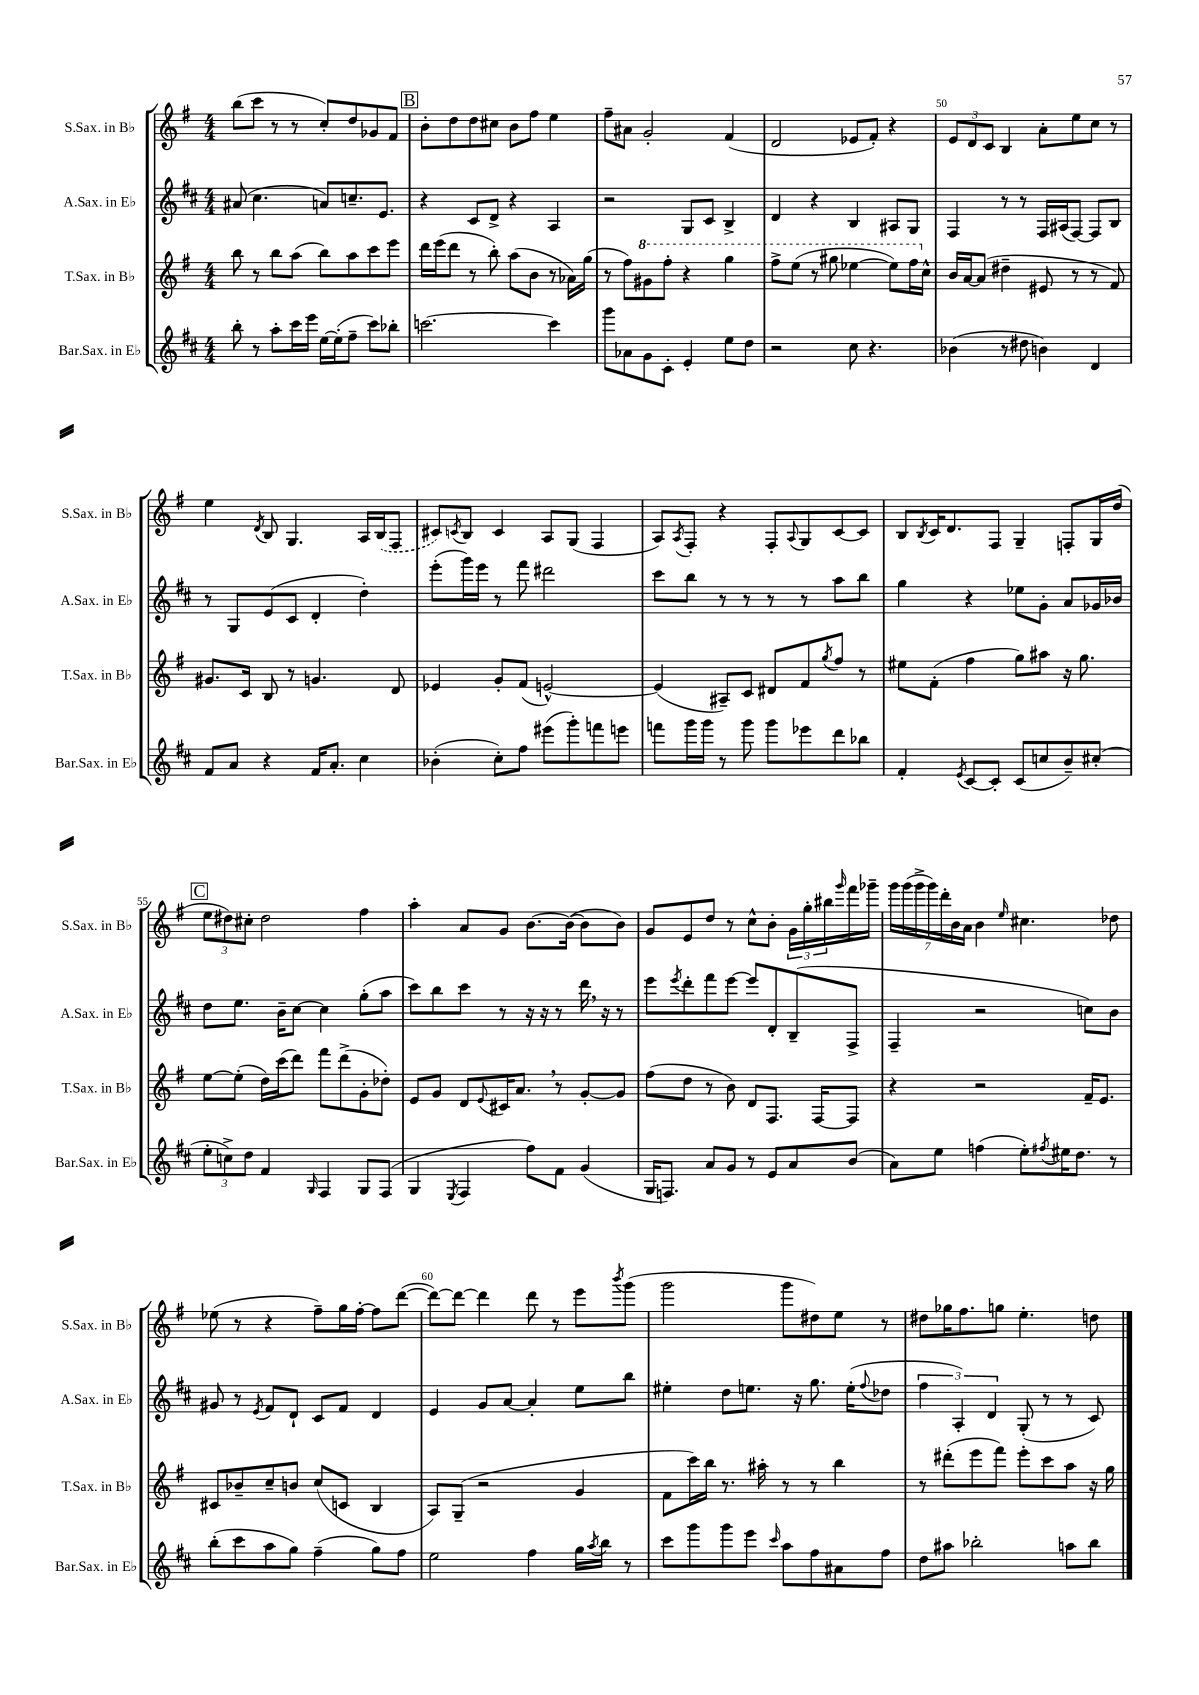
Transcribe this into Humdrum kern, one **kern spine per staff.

**kern	**kern	**kern	**kern
*staff4	*staff3	*staff2	*staff1
*clefG2	*clefG2	*clefG2	*clefG2
*k[f#c#]	*k[f#]	*k[f#c#]	*k[f#]
*M4/4	*M4/4	*M4/4	*M4/4
8bb'\	8bb\	(8a#/	(8bb\L
8r	8r	4.cc#\	8ccc\J
8aa'\L	8bb\L	.	8r
16ccc#\L	(8aa\J	.	8r
16eee\JJ	.	.	.
[16ee\LL	8bb\L)	8a/L)	8cc'/L)
(16ee'\]J	.	.	.
8ff#~\J	8aa\	8.cc~/	8dd/
8ccc#\L)	8ccc\	.	8g-/
.	.	8.e/J	.
8bb-'\J	8eee\J	.	8f#/J
=	=	=	=
[2.ccc\	16ddd\LL	4r	8b'\L
.	(16eee\J	.	.
.	8ddd\J	.	8dd\
.	8r	8c#/L	8dd\
.	8bb'\)	8d^/J	8cc#\J
.	(8aa\L	4r	8b\L
.	8b\J	.	8ff#\J
4ccc\]	8r	4A/	4ee\
.	16a-\LL)	.	.
.	(16gg\JJ	.	.
=	=	=	=
8ggg\L	8r	2r	8ff#~\L
8a-\	8ff#\L)	.	8a#\J
8g\	8gg#\	.	2g'/
8c#'\J	8fff#'\J	.	.
4e'/	4r	8G/L	.
.	.	8c#/J	.
8ee\L	4ggg\	4B^/	(4f#/
8dd\J	.	.	.
=	=	=	=
2r	8fff#^\L	4d/	2d/
.	(8eee\J	.	.
.	8r	4r	.
.	8ggg#\	.	.
8cc#\	[4eee-\	4B/	8e-/L
4.r	.	.	8f#'/J)
.	8eee-\]L)	8A#/L	4r
.	16fff#\L	8G/J	.
.	16cc^^\JJ	.	.
=	=	=	=
(4b-\	16b/LL	4F#/	12e/L
.	[16a/J	.	.
.	.	.	12d/
.	(8a/]J	.	.
.	.	.	12c/J
8r	4dd#~\	8r	4B/
8dd#\	.	8r	.
4b\)	8e#/	16F#/LL	8a'\L
.	.	(16A#/J	.
.	8r	[8F#/J)	8ee\
4d/	8r	8F#/]L	8cc\J
.	8f#/)	8B/J	8r
=	=	=	=
8f#/L	8.g#/L	8r	4ee\
8a/J	.	8G/L	.
.	16c/Jk	.	.
.	.	.	8qd/
4r	8B/	(8e/	8B/
.	8r	8c#/J	4.G/
16f#/LK	4.g/	4d'/	.
8.a'/J	.	.	.
4cc#\	.	4dd'\)	16A/LL
.	.	.	(16B/J
.	8d/	.	8F#/J
=	=	=	=
(4b-'\	4e-/	(8eee'\L	8c#/L)
.	.	.	8qc/
.	.	16ggg\L)	8B/J
.	.	16eee\JJ	.
8cc#'\L)	8g'/L	8r	4c/
8ff#\J	(8f#/J	8fff#\	.
(8eee#\L	[2e^^/)	2ddd#\	8A/L
8ggg'\)	.	.	(8G/J
8fff\	.	.	4F#/
8eee\J	.	.	.
=	=	=	=
8fff\L	(4e/]	8ccc#\L	8A/L)
.	.	.	8qA/
16ggg\L	.	8bb\J	8F#'/J
16ggg\JJ	.	.	.
8r	8A#~/L)	8r	4r
8ggg\	8c/J	8r	.
8ggg\L	8d#/L	8r	8F#'/L
.	.	.	8qqA/
8eee-\	8f#/	8r	8G/
.	8qgg/	.	.
8ddd\	8ff#/J	8aa\L	[8c/
8bb-\J	8r	8bb\J	8c/]J
=	=	=	=
4f#'/	8ee#\L	4gg\	8B/L
.	.	.	8qB/
.	(8f#'\J	.	16c/K
.	.	.	8.d/
8qe/	.	.	.
[8c#/L	4ff#\	4r	.
8c#'/]J	.	.	8F#/J
(8c#/L	8gg\L)	8ee-\L	4G~/
8cc/	8aa#\J	8g'\J	.
8b~/)	16r	8a/L	8F'/L
.	8.gg\	.	.
(8cc#'/J	.	16g-/L	16G/L
.	.	16b-/JJ	(16dd/JJ
=	=	=	=
12ee'\L	[8ee\L	8dd\L	12ee\L
12cc^\)	.	.	12dd#\)
.	(8ee'\]J	8.ee\J	.
12dd\J	.	.	12cc#'\J
4f#/	16dd\LL)	.	2dd#\
.	(16ccc\J	16b~\LK	.
.	8ddd\J)	[8cc#\J	.
16qqG/	.	.	.
4F#/	8fff#\L	4cc#\]	.
.	(8ddd^\	.	.
8G/L	8g'\	(8gg'\L	4ff#\
(8F#/J	8dd-'\J)	8aa\J	.
=	=	=	=
4G/	8e/L	8ccc#\L)	4aa'\
.	8g/J	8bb\	.
8qE/	.	.	.
4F#/	8d/L	8ccc#\J	8a/L
.	8qqe/	.	.
.	16c#/K	8r	8g/J
.	8.a/J	.	.
8ff#\L)	.	16r	[8.b\L
.	.	16r	.
8f#\J	8r	8r	.
.	.	.	(16b\_Jk
(4g/	[8g'/L	16ddd\	8b\]L
.	.	16r	.
.	8g/]J	8r	8b\J)
=	=	=	=
16G/LK	(8ff#\L	8eee\L	8g/L
8.F/J)	.	.	.
.	.	8qeee/	.
.	8dd\J	8ddd'\	8e/
8a/L	8r	8fff#\	8dd/J
8g/J	8b\)	[8eee\J	8r
8r	8d/L	8eee/]L	8cc^^\L
8e/L	8.F#/J	8d'/	8b'\J
8a/	.	(8B~/	24g\LL
.	.	.	24gg'\
.	[16F#/LK	.	.
.	.	.	24bb#\
.	.	.	16qqggg/
(8b/J	8F#/]J	8F#^/J	16fff#\
.	.	.	16ggg-~\JJ
=	=	=	=
8a\L)	4r	4F#~/	28ggg\LL
.	.	.	(28ggg\
.	.	.	28ggg^\
.	.	.	28ggg\)
8ee\J	.	.	.
.	.	.	28ddd'\
.	.	.	28b\
.	.	.	28a\JJ
(4ff\	2r	2r	4b\
.	.	.	16qqee/
8ee'\L)	.	.	4.cc#\
8qff#/	.	.	.
16ee#\K	.	.	.
8.dd\J	.	.	.
.	16f#~/LK	8cc\L)	.
.	8.e/J	.	.
8r	.	8b\J	8dd-\
=	=	=	=
(8bb'\L	8c#/L	8g#/	(8ee-\
8ccc#\	8b-~/	8r	8r
.	.	8qe/	.
8aa\	8cc~/	8f#/L	4r
8gg\J)	8b/J	8d`/J	.
(4ff#~\	(8cc/L	8c#/L	8ff#~\L)
.	8c/J	8f#/J	16gg\L
.	.	.	[16ff#'\JJ
8gg\L)	4B/	4d/	8ff#\]L
8ff#\J	.	.	([8ddd\J
=	=	=	=
2ee\	8A/L)	4e/	8ddd\_L)
.	(8G~/J	.	8ddd\_J
.	2r	8g/L	4ddd\]
.	.	[8a/J	.
4ff#\	.	4a'/]	8ddd\
.	.	.	8r
16gg\LL	4g/	8ee\L	8eee\L
8qaa/	.	.	.
16bb\JJ	.	.	.
.	.	.	8qbbb/
8r	.	8bb\J	(8ggg\J
=	=	=	=
8ccc#\L	8f#\L	4ee#'\	2ggg\
8ggg\	16ccc\L)	.	.
.	16bb\JJ	.	.
8ggg\	8.r	8dd\L	.
8eee\J	.	8.ee\J	.
.	16aa#'\	.	.
16qqccc#/	.	.	.
8aa\L	8r	.	8ggg\L
.	.	16r	.
8ff#\	8r	8.gg\	8dd#\)
8a#\	4bb\	.	8ee\J
.	.	(16ee'\LK	.
.	.	8qqff#/	.
8ff#\J	.	8dd-\J	8r
=	=	=	=
8dd\L	8r	6ff#\	8dd#\L
8aa#\J	(8ddd#'\L	.	16gg-\K
.	.	6A'/)	.
.	.	.	8.ff#\
2bb-'\	8eee\	.	.
.	.	6d/	.
.	8fff#\J)	.	8gg\J
.	8eee'\L	(8G'/	4.ee'\
.	8ccc\	8r	.
8aa\L	8aa\J	8r	.
8bb-\J	16r	8c#/)	8dd\
.	16gg\	.	.
==	==	==	==
*-	*-	*-	*-
